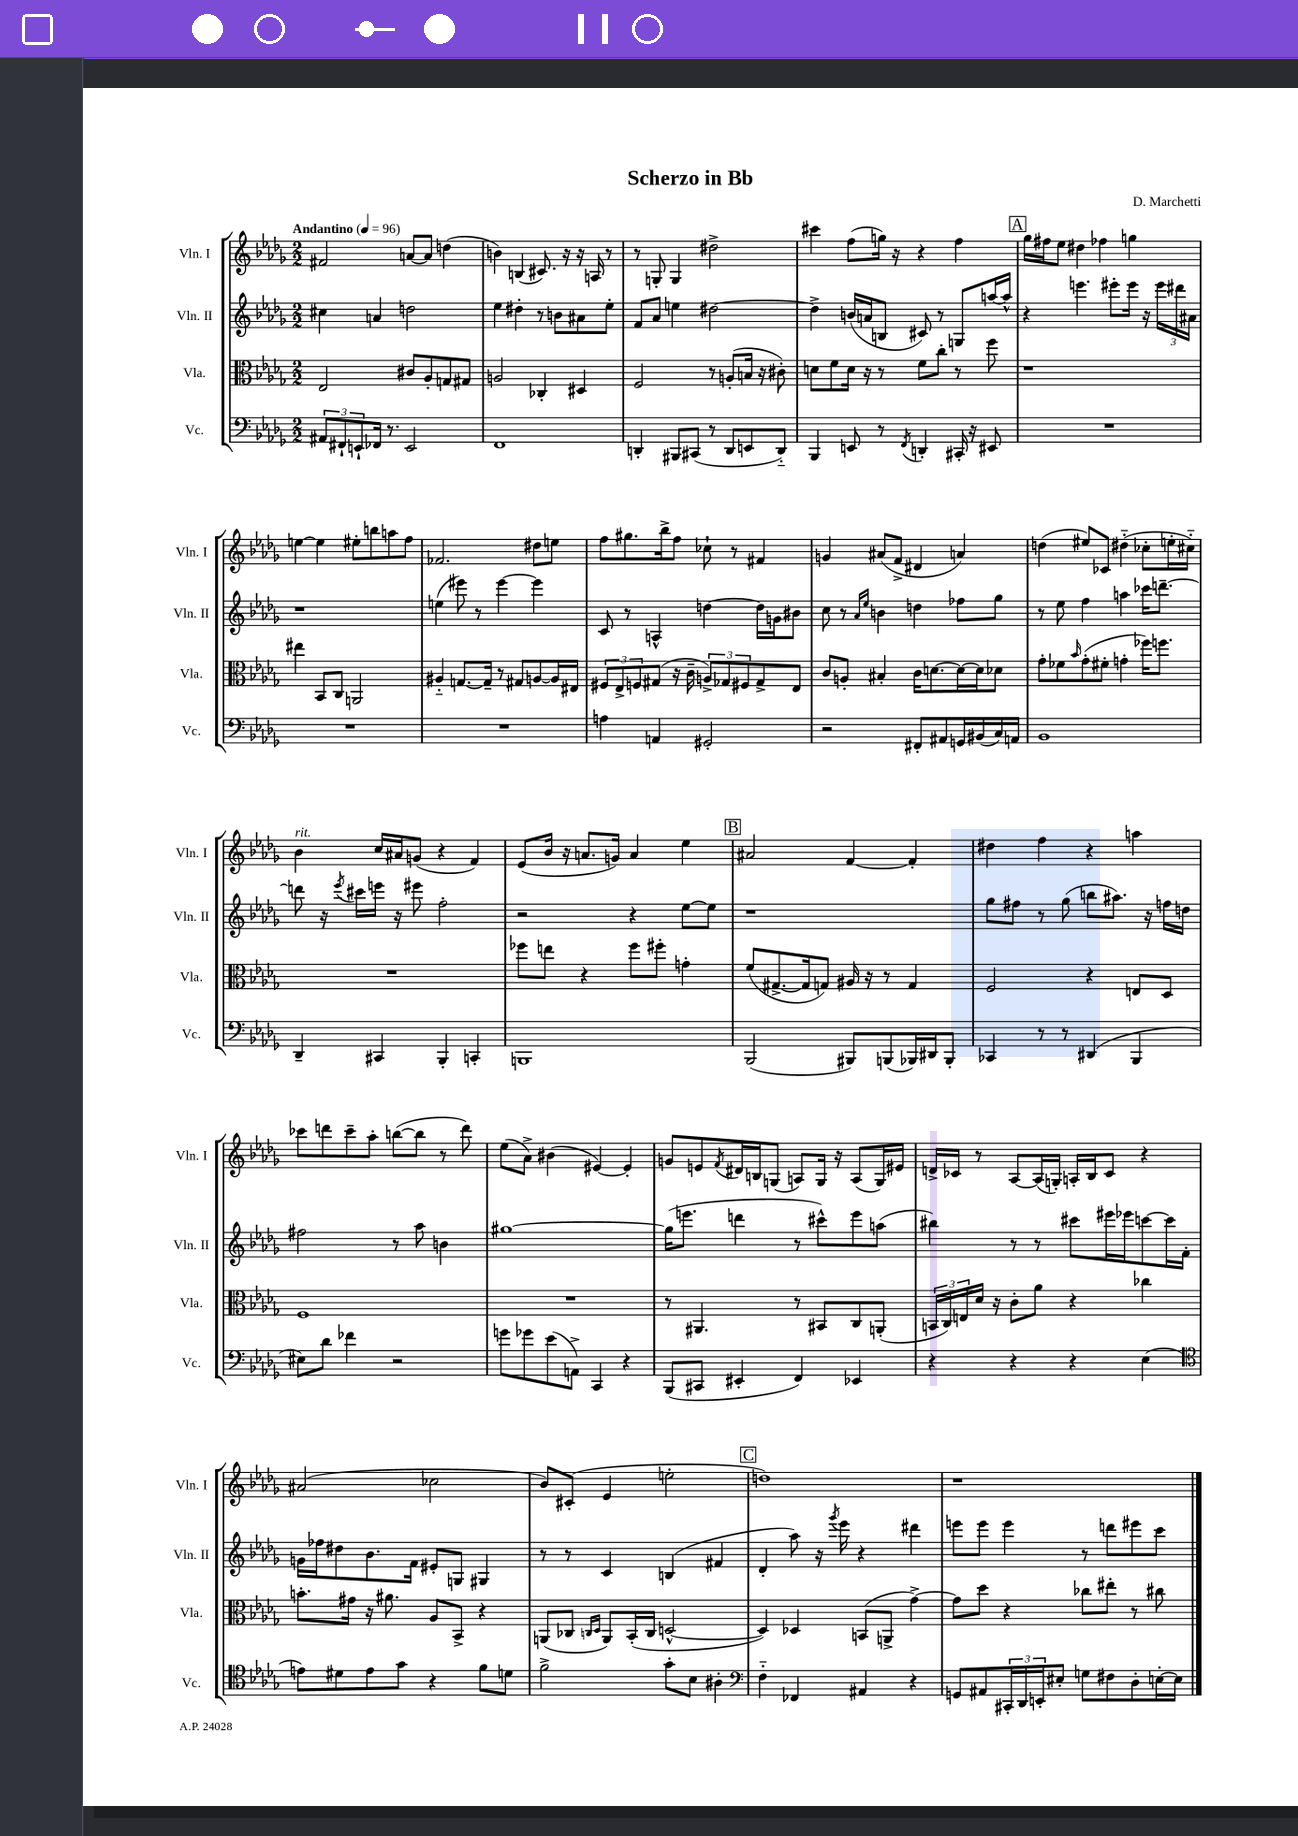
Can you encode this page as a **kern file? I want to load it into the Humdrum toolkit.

**kern	**kern	**kern	**kern
*part4	*part3	*part2	*part1
*staff4	*staff3	*staff2	*staff1
*I"Vc.	*I"Vla.	*I"Vln. II	*I"Vln. I
*I'Vc.	*I'Vla.	*I'Vln. II	*I'Vln. I
*clefF4	*clefC3	*clefG2	*clefG2
*k[b-e-a-d-g-]	*k[b-e-a-d-g-]	*k[b-e-a-d-g-]	*k[b-e-a-d-g-]
*M2/2	*M2/2	*M2/2	*M2/2
*MM96	*MM96	*MM96	*MM96
=1	=1	=1	=1
!	!	!	!LO:TX:a:B:t=Andantino
12AA#X/L	2E-/	4cc#X\	2f#X/
12FF#X`/	.	.	.
12EEn`/	.	.	.
16FF-X/Jk	.	4an/	.
8.r	.	.	.
2EE/	8c#X/L	2ddn\	[8an/L
.	8A-'/	.	8a/J]
.	8Gn/	.	(4ddn\
.	8G#X/J	.	.
=2	=2	=2	=2
1FF	2An/	4ee-\	4bn\)
.	.	4dd#X'\	(4Bn/
.	4C-X'/	8r	8.c#X/)
.	.	8bn\L	.
.	.	.	16r
.	4D#X/	8a#X\	16r
.	.	.	16An/
.	.	8ee-'\J	8r
=3	=3	=3	=3
4DDn'/	2F/	8f/L	8r
.	.	8a-/J	8Gn'/
8BBB#X/L	.	4een\	4G/
(8CC#X/J	.	.	.
8r	8r	[2dd#X\	2dd#X^\
8DD/L	(8An'/L	.	.
8EEn/	16Bn/Jk	.	.
.	16r	.	.
8DD/J)	8c#X'\)	.	.
=4	=4	=4	=4
4BBB-/	8dn\L	4dd#^\]	4ccc#X\
.	8f\	.	.
8EEn/	16d\Jk	(16bn/LL	(8ff\L
.	16r	16an/J	.
8r	8r	8Bn/J	16ggn\Jk)
.	.	.	16r
8qFF/	.	.	.
4DDn'/	8f\L	8c#X/)	4r
.	8cc'\J	8r	.
16CC#X'/	8r	8Gn/L	4ff\
16r	.	.	.
8EE#X/	8ff\	[16aan/L	.
.	.	16aa^^/JJ]	.
!!LO:REH:place=s1:t=A
=5	=5	=5	=5
1r	1r	4r	16gg-\LL
.	.	.	16ff#X\J
.	.	.	8ee-\J
.	.	4.eeen\	4dd#X\
.	.	.	4ff-X\
.	.	8eee#X'\L	.
.	.	16eee#\Jk	4ggn\
.	.	16r	.
.	.	24eee#\LL	.
.	.	24ddd#X\	.
.	.	24a#X\JJ	.
!!LO:LB:g=z
=6	=6	=6	=6
1r	4ee#X\	1r	[4een\
.	8BB-/L	.	4ee\]
.	8C/J	.	.
.	2AAn/	.	8ee#X'\L
.	.	.	8bbn\
.	.	.	8aan\
.	.	.	8ff\J
=7	=7	=7	=7
1r	4A#X/	(4een\	2.f-X/
.	[8.Gn/L	8eee#X\)	.
.	.	8r	.
.	16G~/Jk]	.	.
.	8r	[4eee#\	.
.	8G#X/L	.	.
.	[8An/	4eee#\]	8dd#X\L
.	16A/L]	.	8een\J
.	16E#X/JJ	.	.
=8	=8	=8	=8
4An\	12F#X/L	8c/	8ff\L
.	12E-^/	.	.
.	.	8r	8.gg#X\
.	12Fn/	.	.
4AAn/	(8G#X/J	4An^^/	.
.	.	.	16bb-^\k
.	16r	.	8ff\J
.	16c~\	.	.
2GG#X'/	12An^/L)	[4ddn\	8cc-X`\
.	12G-X/	.	.
.	.	.	8r
.	12F#X/	.	.
.	8G-^/	16dd\LL]	4f#X/
.	.	16gn\J	.
.	8E-/J	8b#X\J	.
=9	=9	=9	=9
2r	8c/L	8cc\	4gn/
.	8An'/J	8r	.
.	.	16qqa-/LL	.
.	.	16qqee-/JJ	.
.	4B#X'/	4bn\	(8a#X/L
.	.	.	8f^/J
8FF#X'/L	16c\KL	4ddn\	4d#X/
.	[8.dn\	.	.
8AA#X/	.	.	.
16GGn/L	16d\L_	8ff-X\L	4an/)
(16BB#X/	16d\J]	.	.
16C/)	8d-X\J	8gg-\J	.
16AAn/JJ	.	.	.
=10	=10	=10	=10
1BB-	8g-'\L	8r	(4ddn\
.	8f-X\	8ee-\	.
.	16qqb-/	.	.
.	(8g-'\	4ff\	8ee#X/L)
.	8f#X'\J	.	8c-X/J
.	4gn'\	4aan\	(4dd#X\
.	16ff-X\KL)	16ccc-X\KL	8cc-X'\L
.	8.ffn\J	[8.dddn~\J	.
.	.	.	16een'\L
.	.	.	16cc#X\JJ)
!!LO:LB:g=z
=11	=11	=11	=11
!	!	!	!LO:TX:a:i:t=rit.
4DD-~/	1r	8dddn\]	4b-\
.	.	16r	.
.	.	8qeee-/	.
.	.	16ccc#X\LL	.
4CC#X/	.	16eeen\JJ	16cc/LL
.	.	16r	16a#X/J
.	.	8eee#X\	(8gn/J
4BBB-'/	.	2ff'\	4r
4CCn'/	.	.	4f/)
=12	=12	=12	=12
1BBBn	8ff-X\L	2r	(8e-/L
.	8een\J	.	16b-/Jk
.	.	.	16r
.	4r	.	8.an/L
.	.	.	16gn/Jk)
.	8ff-\L	4r	4a/
.	8ff#X'\J	.	.
.	4gn'\	[8ee-\L	4ee-\
.	.	8ee-\J]	.
!!LO:REH:place=s1:t=B
=13	=13	=13	=13
(2BBB-/	(8f/L	1r	2a#X/
.	[8.G#X^/	.	.
.	16G#/k]	.	.
.	8Gn/J)	.	.
8BBB#X/L)	16A#X/	.	[4f/
.	16r	.	.
(8BBBn/	8r	.	.
16BBB-X/L)	4G/	.	4f'/]
16DD#X/J	.	.	.
8BBB-'/J	.	.	.
=14	=14	=14	=14
4CC-X/	2F/	8gg-\L	4dd#X\
.	.	8ff#X\J	.
8r	.	8r	4ff\
8r	.	(8gg-\	.
(4DD#X/	4r	8bbn\L	4r
.	.	8.aa#X\J)	.
4BBB-/	8En/L	.	4aan\
.	.	16r	.
.	8D-/J	16ffn\LL	.
.	.	16ddn\JJ	.
!!LO:LB:g=z
=15	=15	=15	=15
8E#X\L)	1F	2ff#X\	8ccc-X\L
8d-\J	.	.	8dddn\
4f-X\	.	.	8ccc-~\
.	.	.	8aa-'\J
2r	.	8r	([8bbn\L
.	.	8aa-\	8bb\J]
.	.	4bn\	8r
.	.	.	8ddd\)
=16	=16	=16	=16
8gn\L	1r	[1gg#X	(8ee-\L
8g-X\	.	.	8a-^\J)
(8e-\	.	.	(4b#X\
8AAn^\J)	.	.	.
4CC/	.	.	[4e#X/)
4r	.	.	4e#'/]
=17	=17	=17	=17
(8BBB-/L	8r	(16gg#\KL]	8gn/L
.	.	8.eeen\J	.
8CC#X/J	4.AA#X/	.	8en/
.	.	.	8qf/
4EE#X'/	.	4dddn\	16d#X/L
.	.	.	16Bn/J
.	.	.	(8Gn/J
4FF/)	8r	8r	8An/L)
.	8BB#X/L	8ccc#X^^\L)	16G/Jk
.	.	.	16r
4EE-X/	8C/	8eee\	(8A/L
.	(8AAn'/J	(8aan\J	16G/L)
.	.	.	16e#X/JJ
=18	=18	=18	=18
4r	24BBn/LL	4bb#X\)	16dn^/LL
.	24C/)	.	.
.	.	.	16c-X/JJ
.	24En/	.	.
.	16d-/JJ	.	8r
.	16r	.	.
4r	8c'\L	8r	[8A-/L
.	8a-\J	8r	(16A-/L]
.	.	.	16Gn'/JJ)
4r	4r	8ccc#X\L	16An'/LL
.	.	.	16B-/J
.	.	16eee#X\L	8c-/J
.	.	16eee-X\J	.
(4E-\	4cc-X\	[8cccn\	4r
.	.	16ccc\L]	.
.	.	16f'\JJ	.
!!LO:LB:g=z
=19	=19	=19	=19
*clefC4	*	*	*
8en\L)	8.bn'\L	16gn\LL	(2a#X/
.	.	16ff-X\J	.
8d#X\	.	8dd#X\	.
.	16g#X\Jk	.	.
8e\	16r	8.b-\	.
.	8.a#X\	.	.
8g-\J	.	.	.
.	.	16f\Jk	.
4r	8A-/L	8e#X'/L	2cc-X\
.	8BB-^/J	8Gn/J	.
8f\L	4r	4G#X/	.
8dn\J	.	.	.
=20	=20	=20	=20
2f^\	(8AAn/L	8r	8b-/L)
.	8C-X/J	8r	(8c#X'/J
.	16qqCn/LL	.	.
.	16qqD-/JJ	.	.
.	8AA/L)	4c/	4e-/
.	(16BB-'/L	.	.
.	16C/JJ	.	.
8g-'\L	[2Dn^^/	(4Bn/	2een'\
8B-\J	.	.	.
4A#X'\	.	4f#X/	.
!!LO:REH:place=s1:t=C
=21	=21	=21	=21
*clefF4	*	*	*
4F\	4D/])	4d-'/	1ddn)
4FF-X/	4D-X/	8aa-\)	.
.	.	16r	.
.	.	8qggg-/	.
.	.	16eee-\	.
4AA#X/	(8BBn/L	4r	.
.	8AAn^/J	.	.
4r	[4g-^\)	4ddd#X\	.
=22	=22	=22	=22
8GGn/L	8g-\L]	8eeen\L	1r
8AA#X/	8dd-\J	8eee\J	.
24CC#X'/L	4r	4eee\	.
24DD-/	.	.	.
24EEn'/J	.	.	.
8E#X'/J	.	.	.
8Gn\L	8cc-X\L	8r	.
8F#X\	8ee#X'\J	8dddn\L	.
8D-'\	8r	8eee#X\	.
[16En'\L	8cc#X\	8ccc\J	.
16E\JJ]	.	.	.
==	==	==	==
*-	*-	*-	*-
